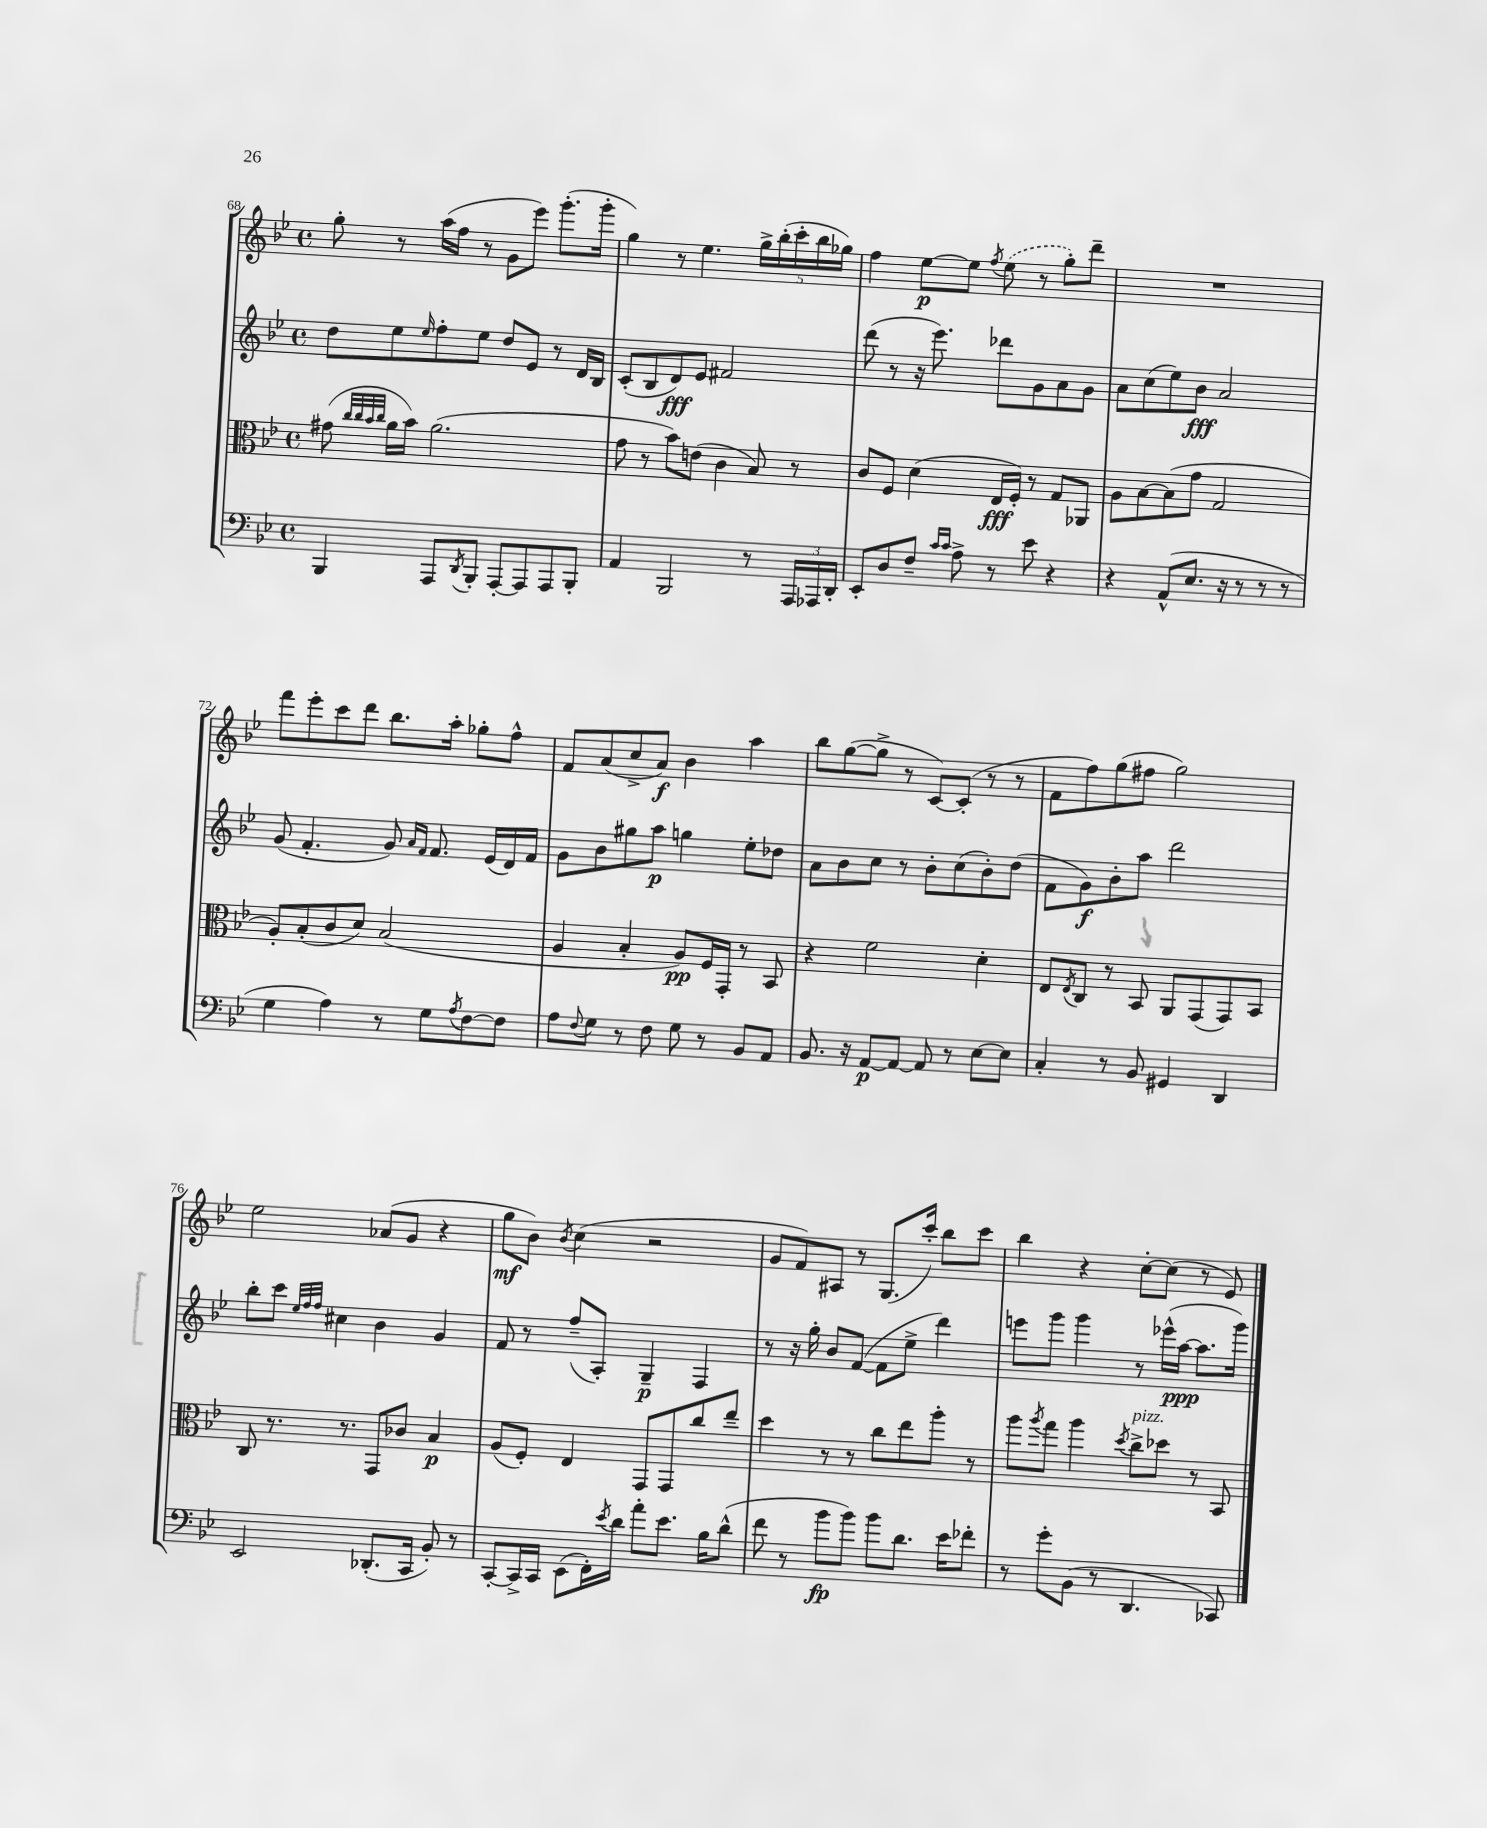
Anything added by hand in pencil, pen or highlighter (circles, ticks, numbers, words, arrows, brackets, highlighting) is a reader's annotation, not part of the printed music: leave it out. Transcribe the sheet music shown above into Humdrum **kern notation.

**kern	**dynam	**kern	**dynam	**kern	**dynam	**kern	**dynam
*part4	*part4	*part3	*part3	*part2	*part2	*part1	*part1
*staff4	*staff4	*staff3	*staff3	*staff2	*staff2	*staff1	*staff1
*clefF4	*	*clefC3	*	*clefG2	*	*clefG2	*
*k[b-e-]	*	*k[b-e-]	*	*k[b-e-]	*	*k[b-e-]	*
*M4/4	*	*M4/4	*	*M4/4	*	*M4/4	*
*met(c)	*	*met(c)	*	*met(c)	*	*met(c)	*
=68	=68	=68	=68	=68	=68	=68	=68
4BBB-/	.	(8g#X\	.	8dd\L	.	8gg'\	.
.	.	32qqcc/LLL	.	.	.	.	.
.	.	32qqcc/	.	.	.	.	.
.	.	32qqb-/	.	.	.	.	.
.	.	32qqcc/JJJ	.	.	.	.	.
.	.	16a\LL	.	8ee-\	.	8r	.
.	.	16b-\JJ)	.	.	.	.	.
.	.	.	.	16qqee-/	.	.	.
8AAA/L	.	(2.a\	.	8ff'\	.	(16aa\LL	.
.	.	.	.	.	.	16ff\JJ	.
8qDD/	.	.	.	.	.	.	.
8BBB-'/J	.	.	.	8ee-\J	.	8r	.
[8AAA'/L	.	.	.	8dd/L	.	8g\L	.
8AAA/]	.	.	.	8e-/J	.	8eee-\J)	.
8AAA/	.	.	.	8r	.	(8.ggg'\L	.
8BBB-'/J	.	.	.	16d/LL	.	.	.
.	.	.	.	16B-/JJ	.	16ggg'\Jk	.
=69	=69	=69	=69	=69	=69	=69	=69
4AA/	.	8g\	.	(8c'/L	.	4gg\)	.
.	.	8r	.	8B-/	.	.	.
2BBB-/	.	8b-\L)	.	8d/)	fff	8r	.
.	.	(8en\J	.	8e-/J	.	4.ee-\	.
.	.	4c\	.	2f#X/	.	.	.
8r	.	8B-/)	.	.	.	20gg^\LL	.
.	.	.	.	.	.	(20bb-'\	.
.	.	.	.	.	.	20ccc'\	.
24AAA/LL	.	8r	.	.	.	.	.
.	.	.	.	.	.	20bb-\	.
24AAA-X/	.	.	.	.	.	.	.
.	.	.	.	.	.	20gg-X\JJ)	.
24DD'/JJ	.	.	.	.	.	.	.
=70	=70	=70	=70	=70	=70	=70	=70
8EE-'/L	.	8c/L	.	(8ddd\	.	4ff\	.
8D/	.	8F/J	.	8r	.	.	.
8F~/J	.	(4d\	.	16r	.	[8ee-\L	p
.	.	.	.	8.eee-\)	.	.	.
16qqc/LL	.	.	.	.	.	.	.
16qqc/JJ	.	.	.	.	.	.	.
8A^\	.	.	.	.	.	8ee-\J]	.
.	.	.	.	.	.	8qff/	.
8r	.	16E-/LL	fff	8ddd-X\L	.	(8ee-\	.
.	.	16F'/JJ)	.	.	.	.	.
8e-\	.	8r	.	8g\	.	8r	.
4r	.	8G/L	.	8a\	.	8gg'\L)	.
.	.	8AA-X/J	.	8g\J	.	8ddd~\J	.
=71	=71	=71	=71	=71	=71	=71	=71
4r	.	8A\L	.	8a\L	.	1r	.
.	.	[8B-\	.	(8cc\	.	.	.
(8AA^^/L	.	(8B-\]	.	8ee-\)	.	.	.
8.E-/J	.	8g\J	.	8b-\J	fff	.	.
.	.	2G/	.	2a/	.	.	.
16r	.	.	.	.	.	.	.
8r	.	.	.	.	.	.	.
8r	.	.	.	.	.	.	.
8r	.	.	.	.	.	.	.
!!LO:LB:g=z
=72	=72	=72	=72	=72	=72	=72	=72
4G\	.	8A'/L)	.	(8g/	.	8fff\L	.
.	.	(8B-'/	.	4.f'/	.	8eee-'\	.
4A\)	.	8c/	.	.	.	8ccc\	.
.	.	8d/J)	.	.	.	8ddd\J	.
8r	.	(2B-/	.	8g/)	.	8.bb-\L	.
.	.	.	.	16qqa/LL	.	.	.
.	.	.	.	16qqf/JJ	.	.	.
8G\L	.	.	.	8.f/	.	.	.
.	.	.	.	.	.	16aa'\Jk	.
8qA/	.	.	.	.	.	.	.
[8F\	.	.	.	.	.	8gg-X'\L	.
.	.	.	.	(16e-/LL	.	.	.
8F\J]	.	.	.	16d/)	.	8ff^^\J	.
.	.	.	.	16f/JJ	.	.	.
=73	=73	=73	=73	=73	=73	=73	=73
8A\L	.	4A/	.	8g\L	.	8f/L	.
8qqF/	.	.	.	.	.	.	.
8G\J	.	.	.	8b-\	.	(8a/	.
8r	.	4B-'/	.	8gg#X\	.	8cc^/	.
8F\	.	.	.	8aa\J	p	8a/J)	f
8G\	.	8A/L)	pp	4ggn\	.	4b-\	.
8r	.	16F/L	.	.	.	.	.
.	.	16GG'/JJ	.	.	.	.	.
8BB-/L	.	8r	.	8ee-'\L	.	4aa\	.
8AA/J	.	8BB-/	.	8dd-X\J	.	.	.
=74	=74	=74	=74	=74	=74	=74	=74
8.BB-/	.	4r	.	8a\L	.	8bb-\L	.
.	.	.	.	8b-\	.	([8gg\	.
16r	.	.	.	.	.	.	.
[8AA/L	p	2f\	.	8cc\J	.	8gg^\J]	.
8AA/J_	.	.	.	8r	.	8r	.
8AA/]	.	.	.	8b-'\L	.	[8c/L)	.
8r	.	.	.	(8cc\	.	(8c'/J]	.
[8E-\L	.	4d'\	.	8b-'\)	.	8r	.
8E-\J]	.	.	.	(8dd\J	.	8r	.
=75	=75	=75	=75	=75	=75	=75	=75
4C'/	.	8E-/L	.	8f\L	.	8f\L	.
.	.	8qE-/	.	.	.	.	.
.	.	8C/J	.	8g\)	f	8ff\)	.
8r	.	8r	.	8b-'\	.	(8gg\	.
8BB-/	.	8BB-/	.	8aa\J	.	8ff#X\J	.
4GG#X/	.	8AA/L	.	2ddd\	.	2gg\)	.
.	.	(8GG/	.	.	.	.	.
4DD/	.	8GG/)	.	.	.	.	.
.	.	8BB-/J	.	.	.	.	.
!!LO:LB:g=z
=76	=76	=76	=76	=76	=76	=76	=76
2EE-/	.	8C/	.	8bb-'\L	.	2ee-\	.
.	.	8.r	.	8ccc\J	.	.	.
.	.	.	.	32qqee-/LLL	.	.	.
.	.	.	.	32qqff/	.	.	.
.	.	.	.	32qqff/JJJ	.	.	.
.	.	.	.	4cc#X\	.	.	.
.	.	8.r	.	.	.	.	.
(8.DD-X'/L	.	8GG/L	.	4b-\	.	(8a-X/L	.
.	.	8c-X/J	.	.	.	8g/J	.
16CC/Jk	.	.	.	.	.	.	.
8BB-'/)	.	4B-/	p	4g/	.	4r	.
8r	.	.	.	.	.	.	.
=77	=77	=77	=77	=77	=77	=77	=77
[8CC'/L	.	(8A/L	.	8f/	.	8gg\L	mf
16CC^/L]	.	8F'/J)	.	8r	.	8b-\J)	.
16CC/JJ	.	.	.	.	.	.	.
.	.	.	.	.	.	8qb-/	.
(8EE-\L	.	4E-/	.	(8ff~/L	.	(4cc\	.
16FF'\L)	.	.	.	8A'/J)	.	.	.
8qe-/	.	.	.	.	.	.	.
16d\JJ	.	.	.	.	.	.	.
8a'\L	.	8GG/L	.	4G~/	p	2r	.
8.e-\J	.	8GG/	.	.	.	.	.
.	.	8cc/	.	4F/	.	.	.
16B-\KL	.	.	.	.	.	.	.
(8d^^\J	.	8ee-~/J	.	.	.	.	.
=78	=78	=78	=78	=78	=78	=78	=78
8f\	.	4dd\	.	8r	.	8g/L	.
8r	.	.	.	16r	.	8f/)	.
.	.	.	.	16gg'\	.	.	.
8b-\L	fp	8r	.	8b-/L	.	8A#X/J	.
8b-\J)	.	8r	.	([8f/J	.	8r	.
8b-\L	.	8cc\L	.	8f\L]	.	(8.G/L	.
8.d\J	.	8ee-\	.	8ee-^\J	.	.	.
.	.	.	.	.	.	16ccc'/Jk)	.
.	.	8aa'\J	.	4ddd\)	.	8bb-\L	.
16e-\KL	.	.	.	.	.	.	.
8f-X'\J	.	8r	.	.	.	8ccc\J	.
=79	=79	=79	=79	=79	=79	=79	=79
8r	.	8aa\L	.	8eeen\L	.	4bb-\	.
.	.	8qaa/	.	.	.	.	.
8g'\L	.	8gg\J	.	8ggg\J	.	.	.
(8BB-\J	.	4aa\	.	4ggg\	.	4r	.
8r	.	.	.	.	.	.	.
.	.	8qdd/	.	.	.	.	.
!	!	!LO:TX:a:i:t=pizz.	!	!	!	!	!
4.DD/	.	8cc^\L	.	8r	.	[8cc'\L	.
.	.	8dd-X\J	.	(16eee-X^^\LL	.	(8cc\J]	.
.	.	.	.	[16aa\JJ	ppp	.	.
.	.	8r	.	8.aa\L]	.	8r	.
8CC-X/)	.	8BB-/	.	.	.	8e-/)	.
.	.	.	.	16ggg\Jk)	.	.	.
==	==	==	==	==	==	==	==
*-	*-	*-	*-	*-	*-	*-	*-
